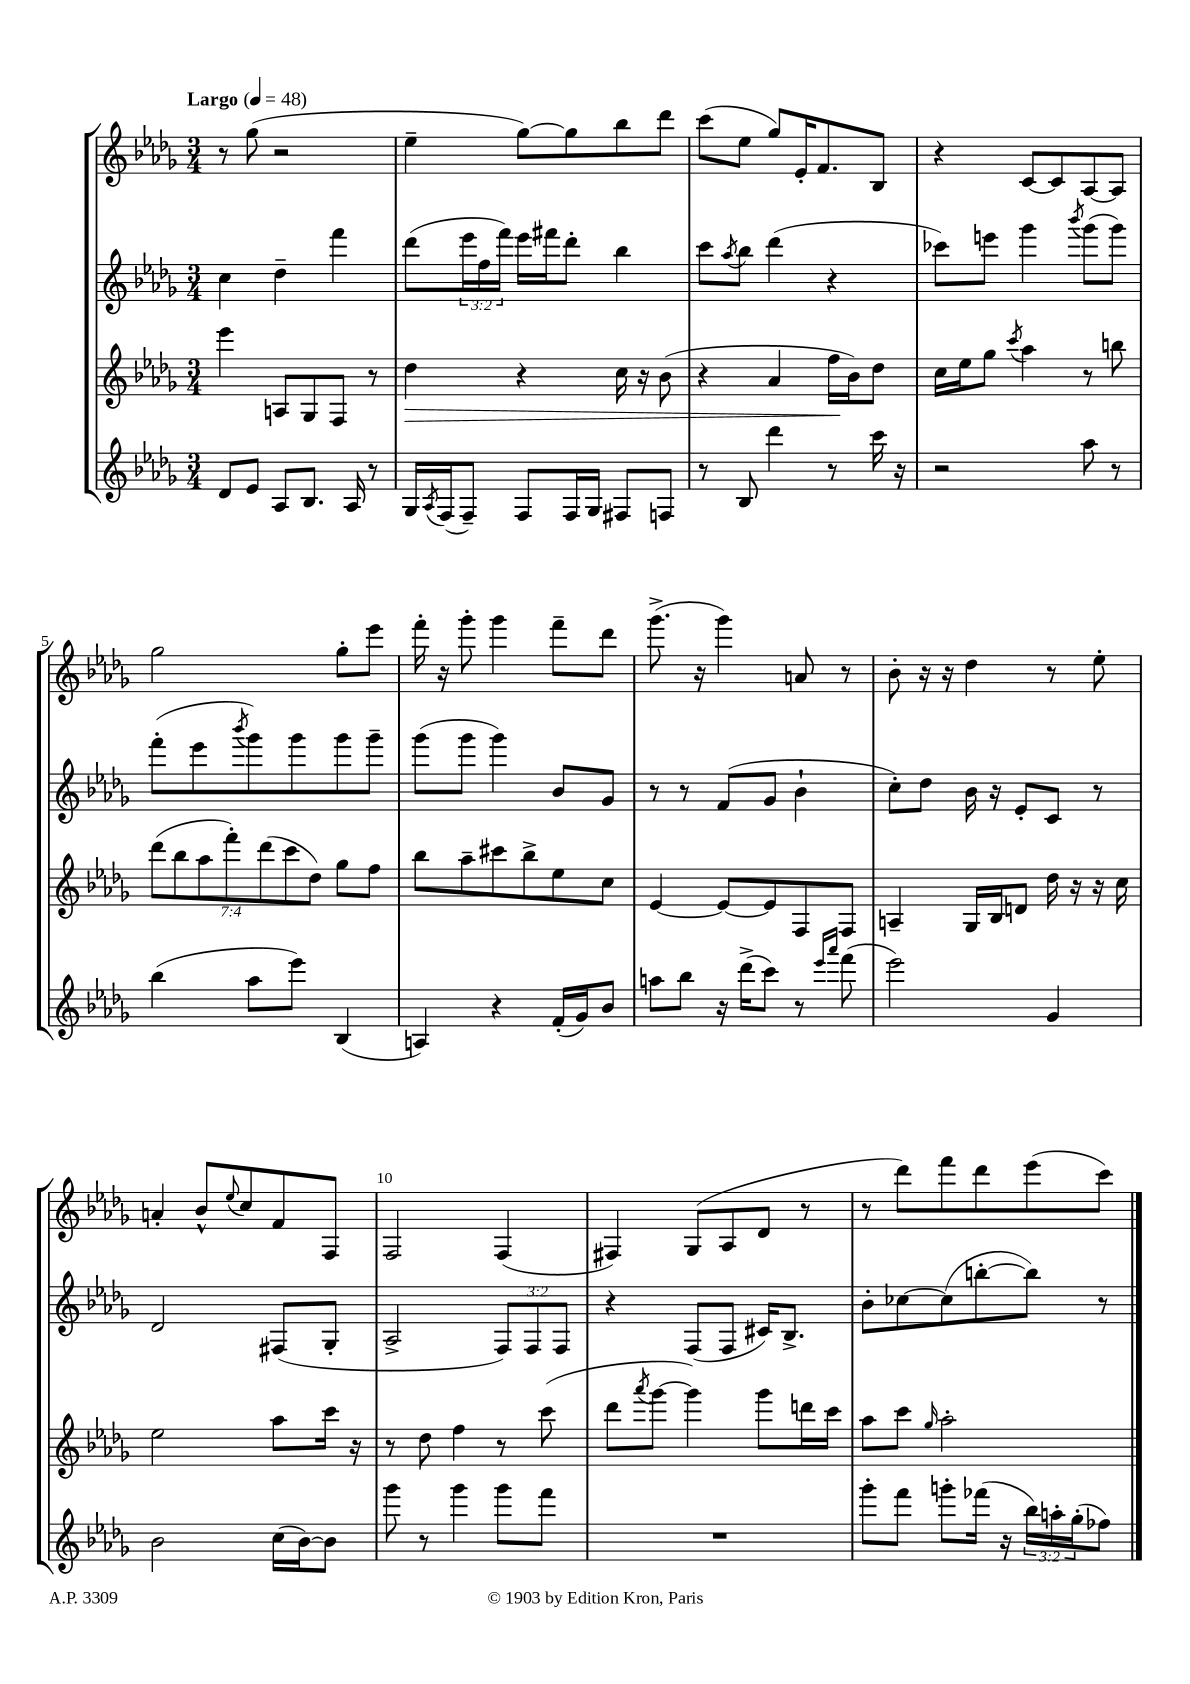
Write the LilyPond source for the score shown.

<<
\new StaffGroup <<
\new Staff = "s0" {
    \clef treble \key des \major \numericTimeSignature \time 3/4 \tempo "Largo" 4 = 48
    r8 ges''8( r2 |
    ees''4-- ges''8~) ges''8 bes''8 des'''8 |
    c'''8( ees''8 ges''8) ees'16-. f'8. bes8 |
    r4 c'8~ c'8 aes8~ aes8 |
    ges''2 ges''8-. ees'''8 |
    f'''16-. r16 ges'''8-. ges'''4 f'''8-- des'''8 |
    ges'''8.->( r16 ges'''4) a'8 r8 |
    bes'8-. r16 r16 des''4 r8 ees''8-. |
    a'4-. bes'8-^ \appoggiatura { ees''8 } c''8 f'8 f8 |
    f2 f4( |
    fis4) ges8( aes8 des'8 r8 |
    r8 des'''8) f'''8 des'''8 ees'''8( c'''8) \bar "|." |
}
\new Staff = "s1" {
    \clef treble \key des \major \numericTimeSignature \time 3/4 \override Staff.TupletNumber.text = #tuplet-number::calc-fraction-text
    c''4 des''4-- f'''4 |
    des'''8( \tuplet 3/2 { ees'''16 f''16 f'''16) } ees'''16 fis'''16 des'''8-. bes''4 |
    c'''8 \acciaccatura { aes''8 } bes''8 des'''4( r4 |
    ces'''8) e'''8 ges'''4 \acciaccatura { bes'''8 } ges'''8( ges'''8) |
    f'''8-.( ees'''8 \acciaccatura { bes'''8 } ges'''8) ges'''8 ges'''8 ges'''8-- |
    ges'''8( ges'''8 ges'''4) bes'8 ges'8 |
    r8 r8 f'8( ges'8 bes'4-! |
    c''8-.) des''8 bes'16 r16 ees'8-. c'8 r8 |
    des'2 fis8( ges8-. |
    aes2-> \tuplet 3/2 { f8) f8 f8 } |
    r4 f8( f8 cis'16) bes8.-> |
    bes'8-. ces''8~ ces''8( b''8~-. b''8) r8 \bar "|." |
}
\new Staff = "s2" {
    \clef treble \key des \major \numericTimeSignature \time 3/4 \override Staff.TupletNumber.text = #tuplet-number::calc-fraction-text
    ees'''4 a8 ges8 f8 r8 |
    des''4\> r4 c''16 r16 bes'8( |
    r4 aes'4 f''16\! bes'16) des''8 |
    c''16 ees''16 ges''8 \acciaccatura { c'''8 } aes''4 r8 b''8 |
    \tuplet 7/4 { des'''8( bes''8 aes''8 f'''8-.) des'''8( c'''8 des''8) } ges''8 f''8 |
    bes''8 aes''8-- cis'''8 bes''8-> ees''8 c''8 |
    ees'4~ ees'8~ ees'8 f8 f8 |
    a4-- ges16 bes16 d'8 des''16 r16 r16 c''16 |
    ees''2 aes''8 c'''16 r16 |
    r8 des''8 f''4 r8 c'''8( |
    des'''8 \acciaccatura { aes'''8 } ges'''8~ ges'''4) ges'''8 d'''16 c'''16 |
    aes''8 c'''8 \grace { ges''16 } aes''2-. \bar "|." |
}
\new Staff = "s3" {
    \clef treble \key des \major \numericTimeSignature \time 3/4 \override Staff.TupletNumber.text = #tuplet-number::calc-fraction-text
    des'8 ees'8 aes8 bes8. aes16 r8 |
    ges16 \acciaccatura { aes8 } f16( f8--) f8 f16 ges16 fis8 f8 |
    r8 bes8 des'''4 r8 c'''16 r16 |
    r2 aes''8 r8 |
    bes''4( aes''8 ees'''8) bes4( |
    a4) r4 f'16-.( ges'16) bes'8 |
    a''8 bes''8 r16 des'''16->( c'''8) r8 \grace { ees'''16 aes'''16 } f'''8( |
    ees'''2) ges'4 |
    bes'2 c''16( bes'16~) bes'8 |
    ges'''8 r8 ges'''4 ges'''8 f'''8 |
    R2. |
    ges'''8-. f'''8 g'''8-. fes'''16( r16 \tuplet 3/2 { bes''16) a''16-. ges''16-.( } fes''8) \bar "|." |
}
>>
>>
\layout { \context { \Score \override BarNumber.break-visibility = ##(#f #t #t) barNumberVisibility = #(every-nth-bar-number-visible 5) } }
